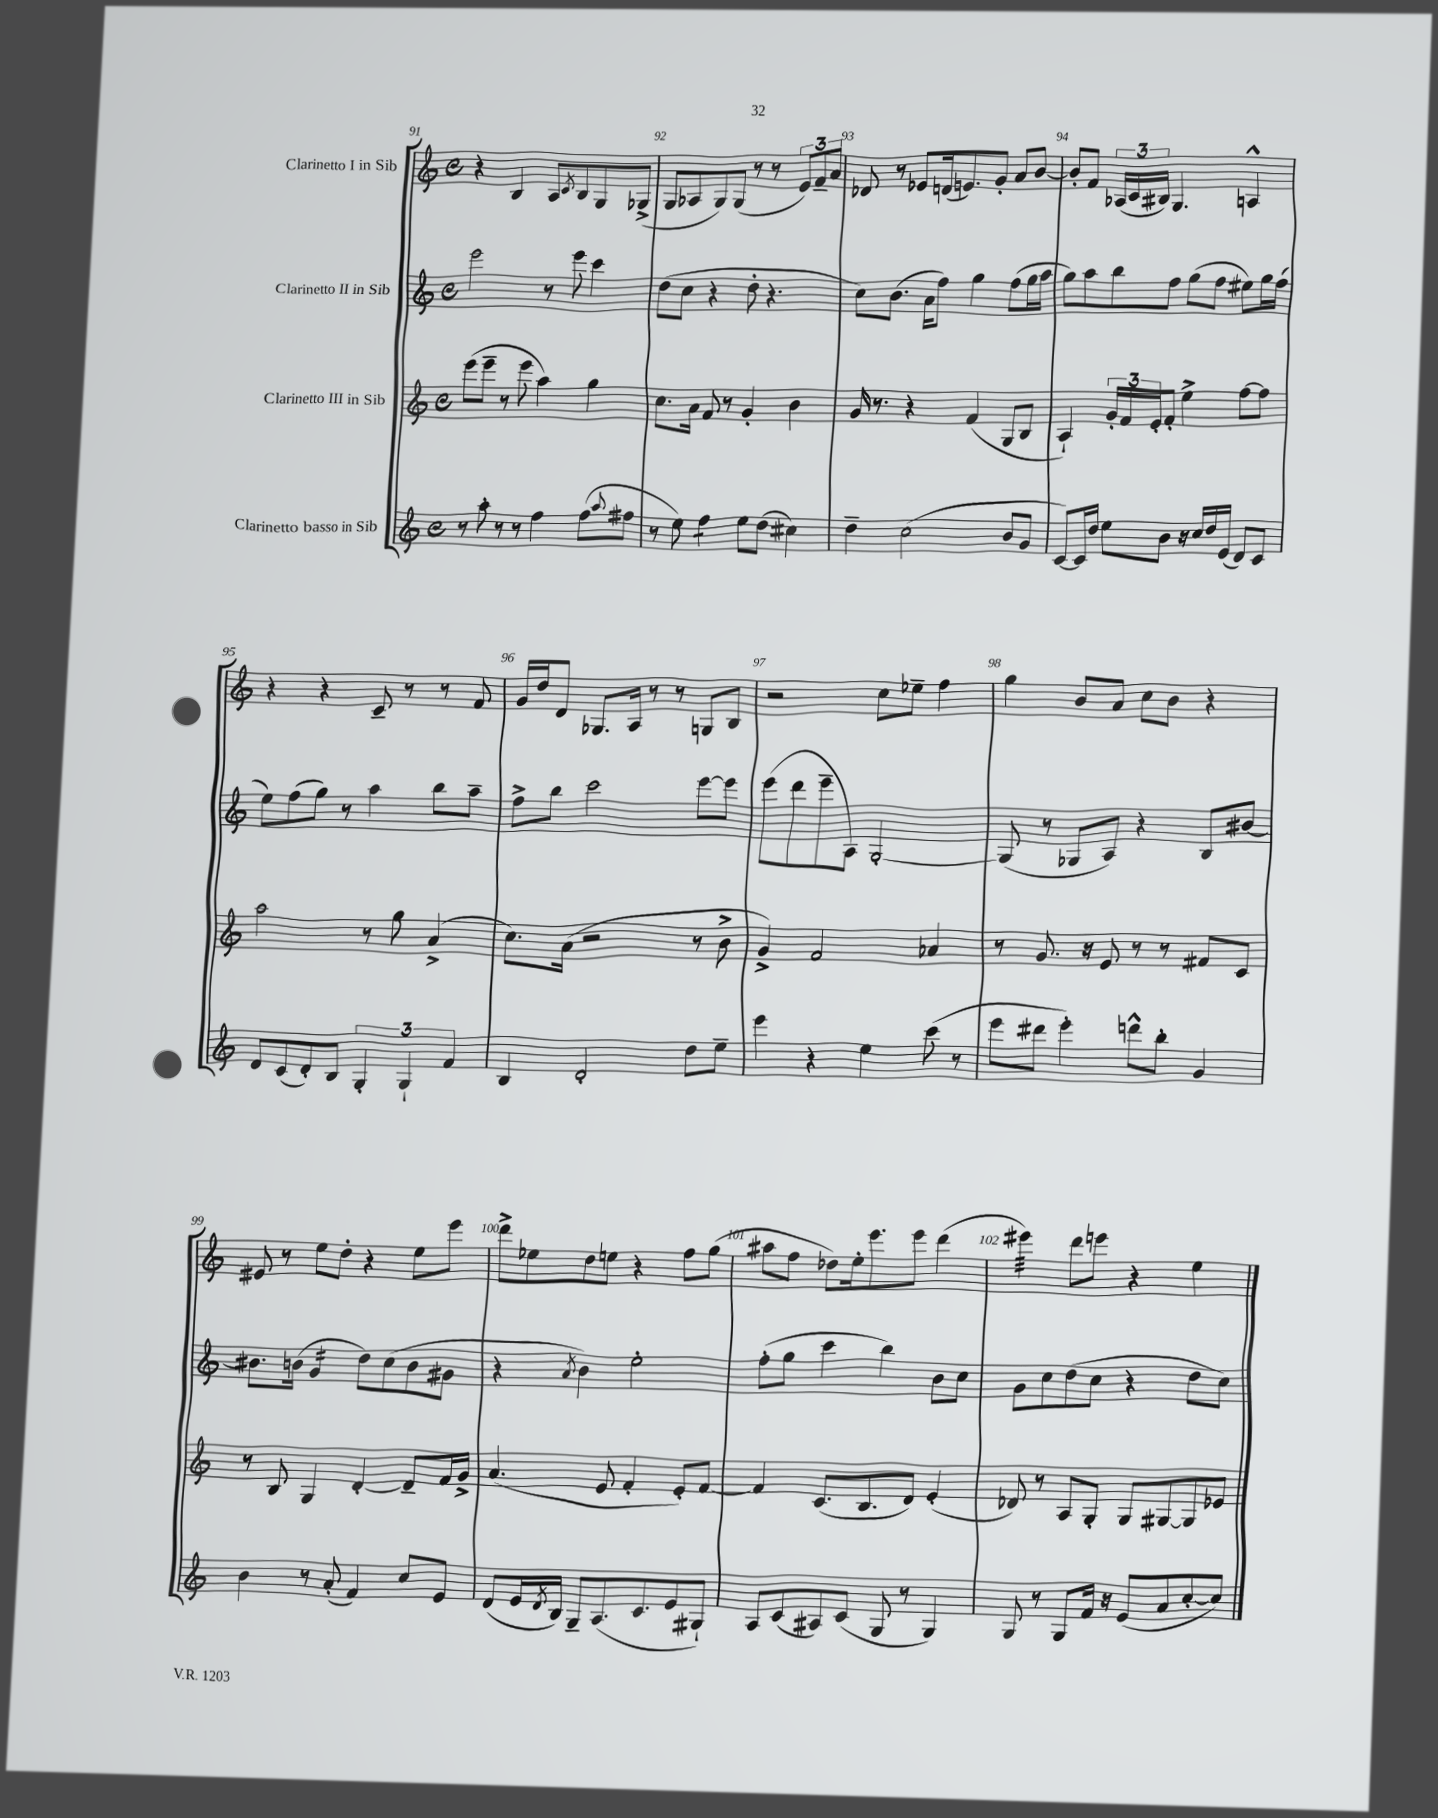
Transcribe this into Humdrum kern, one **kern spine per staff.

**kern	**kern	**kern	**kern
*staff4	*staff3	*staff2	*staff1
*clefG2	*clefG2	*clefG2	*clefG2
*k[]	*k[]	*k[]	*k[]
*M4/4	*M4/4	*M4/4	*M4/4
*met(c)	*met(c)	*met(c)	*met(c)
8r	(8eee\L	2eee\	4r
8aa'\	8eee~\J	.	.
8r	8r	.	4B/
8r	8eee\	.	.
4ff\	4aa\)	8r	8A/L
.	.	.	8qc/
.	.	8eee\	8B/
(8ff\L	4gg\	4ccc\	8G/
8qqaa/	.	.	.
8ff#\J	.	.	(8G-^/J
=	=	=	=
8r	8.cc\L	(8dd\L	8G/L
8ee\)	.	8cc\J	8A-/
.	16a\Jk	.	.
4ff\	8f/	4r	8G/)
.	8r	.	(8G/J
8ee\L	4g'/	8dd'\	8r
(8dd\J	.	4.r	8r
4cc#\)	4b\	.	12e/L)
.	.	.	12f~/
.	.	.	12a/J
=	=	=	=
4dd~\	16g/	8cc\L)	8d-/
.	8.r	.	.
.	.	(8.b\J	8r
(2cc\	4r	.	8e-/L
.	.	16a\LK	.
.	.	8ff\J)	(16d/k
.	.	.	8.e/)
.	(4f/	4gg\	.
.	.	.	8g'/J
8b/L	8G/L	(8ff\L	8a/L
8g/J	8B/J	16gg\L	[8b/J
.	.	16aa\JJ	.
=	=	=	=
[8c/L)	4A`/)	8gg\L)	8b'/]L
16c/]L	.	8aa\	8f/J
16dd/JJ	.	.	.
8ee\L	24g'/LL	8bb\	(24A-/LL
.	24f/	.	24c/
.	24e'/J	.	24B#/JJ)
8b\J	8f'/J	8ff\J	4.G/
16r	4ee^\	(8gg\L	.
16cc/LL	.	.	.
16dd/	.	8ff\J	.
(16e/JJ	.	.	.
8d/L)	[8ff\L	8ee#\L)	4A^^/
8c/J	8ff\]J	16gg\L	.
.	.	(16ff\JJ	.
=	=	=	=
8d/L	2aa\	8ee\L)	4r
(8c/	.	(8ff\	.
8d'/)	.	8gg\J)	4r
8B/J	.	8r	.
6G'/	8r	4aa\	8c~/
.	8gg\	.	8r
6G`/	.	.	.
.	(4a^/	8bb\L	8r
6f/	.	.	.
.	.	8aa~\J	8f/
=	=	=	=
4B/	8.cc\L)	8ff^\L	16g/LL
.	.	.	16dd/J
.	.	8bb\J	8d/J
.	(16a\Jk	.	.
2d'/	2r	2ccc\	8.G-/L
.	.	.	16A/Jk
.	.	.	8r
.	.	.	8r
8dd\L	8r	[8eee\L	8G/L
8ee~\J	8b^\	8eee\]J	8B/J
=	=	=	=
4eee\	4g^/)	(8eee\L	2r
.	.	8ddd\	.
4r	2f/	8eee~\	.
.	.	8A\J)	.
4ee\	.	[2G'/	8cc\L
.	.	.	8ee-~\J
(8ccc\	4a-/	.	4ff\
8r	.	.	.
=	=	=	=
8eee\L	8r	(8G/]	4gg\
8ddd#\J	8.g/	8r	.
4eee'\)	.	8G-/L	8b/L
.	16r	.	.
.	8e/	8A/J)	8a/J
8ddd^^\L	8r	4r	8cc\L
8bb'\J	8r	.	8b\J
4g/	8f#/L	8B/L	4r
.	8c/J	[8b#/J	.
=	=	=	=
4b\	8r	8.b#\]L	8e#/
.	8B/	.	8r
.	.	(16b\Jk	.
8r	4G/	4g/	8ee\L
(8a'/	.	.	8dd'\J
4f/)	[4d'/	8dd\L)	4r
.	.	(8cc\	.
8cc/L	8d~/]L	8b\	8ee\L
8e/J	16f/L	8g#\J	8eee\J
.	16g^/JJ	.	.
=	=	=	=
(8d/L	(4.a/	4r	8ddd^\L
16e/L	.	.	8ee-\
8qd/	.	.	.
16B/JJ)	.	.	.
.	.	8qa/	.
8G~/L	.	4b\)	8dd\
(8.A/	8e/	.	8ee\J
.	4f'/	2ee'\	4r
8.c/	.	.	.
8e/	8e'/L)	.	8ff\L
8G#`/J)	[8f/J	.	(8gg\J
=	=	=	=
8A/L	4f/]	(8ff'\L	8aa#\L
(8c/	.	8gg\J	8ff\J
8A#/)	(8.c/L	4ccc\	8dd-\L)
(8c/J	.	.	16ee'\k
.	8.B/	.	8.eee\
8G/	.	4bb\)	.
8r	8d/J)	.	8eee\J
4G/)	(4e'/	8b\L	(4ddd\
.	.	8cc\J	.
=	=	=	=
8G/	8d-/)	8g\L	4eee#\)
8r	8r	8cc\	.
8G/L	8A/L	(8dd\	8ddd\L
16f/Jk	8G'/J	8cc\J	8eee\J
16r	.	.	.
(8e/L	8G/L	4r	4r
8a/	[8G#/	.	.
[8cc'/	8G#/]	8dd\L	4ee\
8cc/]J)	8e-/J	8cc\J)	.
==	==	==	==
*-	*-	*-	*-
